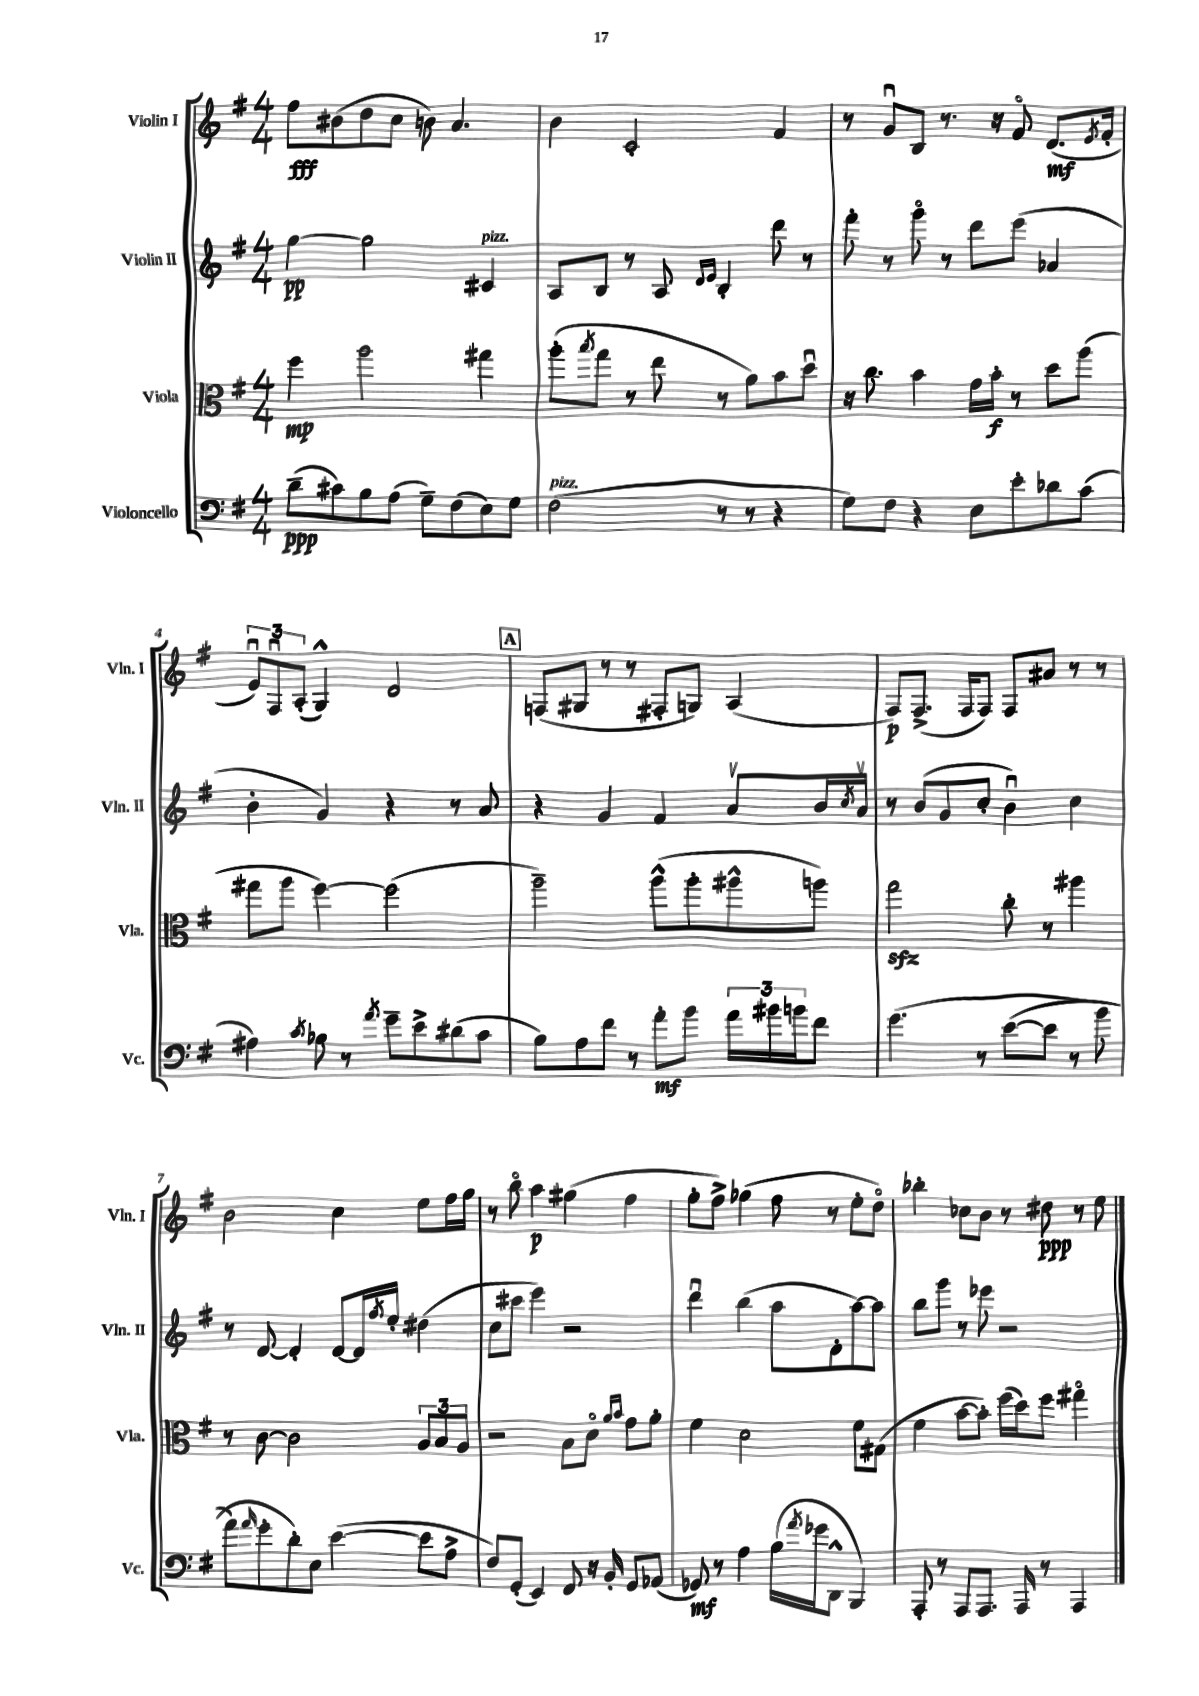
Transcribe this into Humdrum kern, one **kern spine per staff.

**kern	**kern	**kern	**kern
*staff4	*staff3	*staff2	*staff1
*clefF4	*clefC3	*clefG2	*clefG2
*k[f#]	*k[f#]	*k[f#]	*k[f#]
*M4/4	*M4/4	*M4/4	*M4/4
(8d~	4ff#	[4gg	8ff#
8c#)	.	.	(8b#
8B	2aa	2gg]	8dd
(8A	.	.	8cc
8G~)	.	.	8b)
(8F#	.	.	4.a
8E)	4gg#	4c#	.
8G	.	.	.
=	=	=	=
(2F#	(8aa'	8A	4b
.	8qbb	.	.
.	8gg	8B	.
.	8r	8r	2c'
.	8ee	8A	.
.	.	16qqd	.
.	.	16qqe	.
8r	8r	4B'	.
8r	8a)	.	.
4r	8b	8ddd	4f#
.	8ddu	8r	.
=	=	=	=
8G)	16r	8fff#'	8r
.	8.cc	.	.
8F#	.	8r	8gu
4r	4b	8gggo	8B
.	.	8r	8.r
8E	16g	8ddd	.
.	16b'	.	16r
8e'	8r	(8eee	8f#o
8d-	8dd	4a-	(8.d
(8c	(8aa	.	.
.	.	.	8qe
.	.	.	16f#'
=	=	=	=
4A#)	8gg#	4b'	12eu)
.	.	.	12F#u
.	8aa	.	.
.	.	.	(12A'
8qc	.	.	.
8B-	[4ff#)	4g)	4G^^)
8r	.	.	.
8qa	.	.	.
8g~	(2ff#]	4r	2d
8e^	.	.	.
(8d#	.	8r	.
8c	.	8a	.
=	=	=	=
8B)	2aa~)	4r	(8F
8A	.	.	8G#
8f#	.	4g	8r
8r	.	.	8r
8a'	(8aa^^	4f#	8F#'
8b	8aa'	.	8G)
24a	8aa#^^	8av	(4A
24b#	.	.	.
24b	.	.	.
8f#	8aa)	16b	.
.	.	8qcc	.
.	.	16av	.
=	=	=	=
&(4.g	2gg	8r	8F#)
.	.	(8b	(8.F#^
.	.	8g	.
.	.	.	16F#
8r	.	8cc'	8F#)
([8e	8cc'	4bu)	8F#
8e]	8r	.	8a#
8r	4aa#	4cc	8r
8b	.	.	8r
=	=	=	=
8a)	8r	8r	2b
16qqa	.	.	.
8g'	[8c	[8d	.
8d'&)	2c]	4d']	.
8E	.	.	.
([4e	.	[8d	4cc
.	.	16d]	.
.	.	8qff#	.
.	.	16ee'	.
8e]	12A	(4dd#	8ee
.	12B	.	.
8A^	.	.	16ff#
.	12A	.	.
.	.	.	16gg
=	=	=	=
8F#)	2r	8cc	8r
(8GG'	.	8ccc#	8bbo
4EE)	.	4eee)	4aa
8FF#	8B	2r	(4gg#
16r	8do	.	.
16BB'	.	.	.
.	16qqa	.	.
.	16qqb	.	.
8GG	8g	.	4ff#
(8AA-	8a'	.	.
=	=	=	=
8GG-)	4f#	4dddu	8gg'
8r	.	.	8ff#^)
4A	2d	(4bb	(4gg-
(16B	.	8aa	8ff#
8qa	.	.	.
16g-	.	.	.
8DD^^	.	8d'	8r
4BBB)	8f#	[8aa)	8ee'
.	(8G#	8aa]	8ddo)
=	=	=	=
8AAA'	4f#	8bb	4bb-'
8r	.	8ggg	.
8AAA	[8b	8r	8cc-
8.AAA	8b'])	8eee-	8b
.	(16ff#	2r	8r
16AAA	16dd)	.	.
8r	8ff#	.	8dd#
4AAA	4gg#o	.	8r
.	.	.	8ee
==	==	==	==
*-	*-	*-	*-
